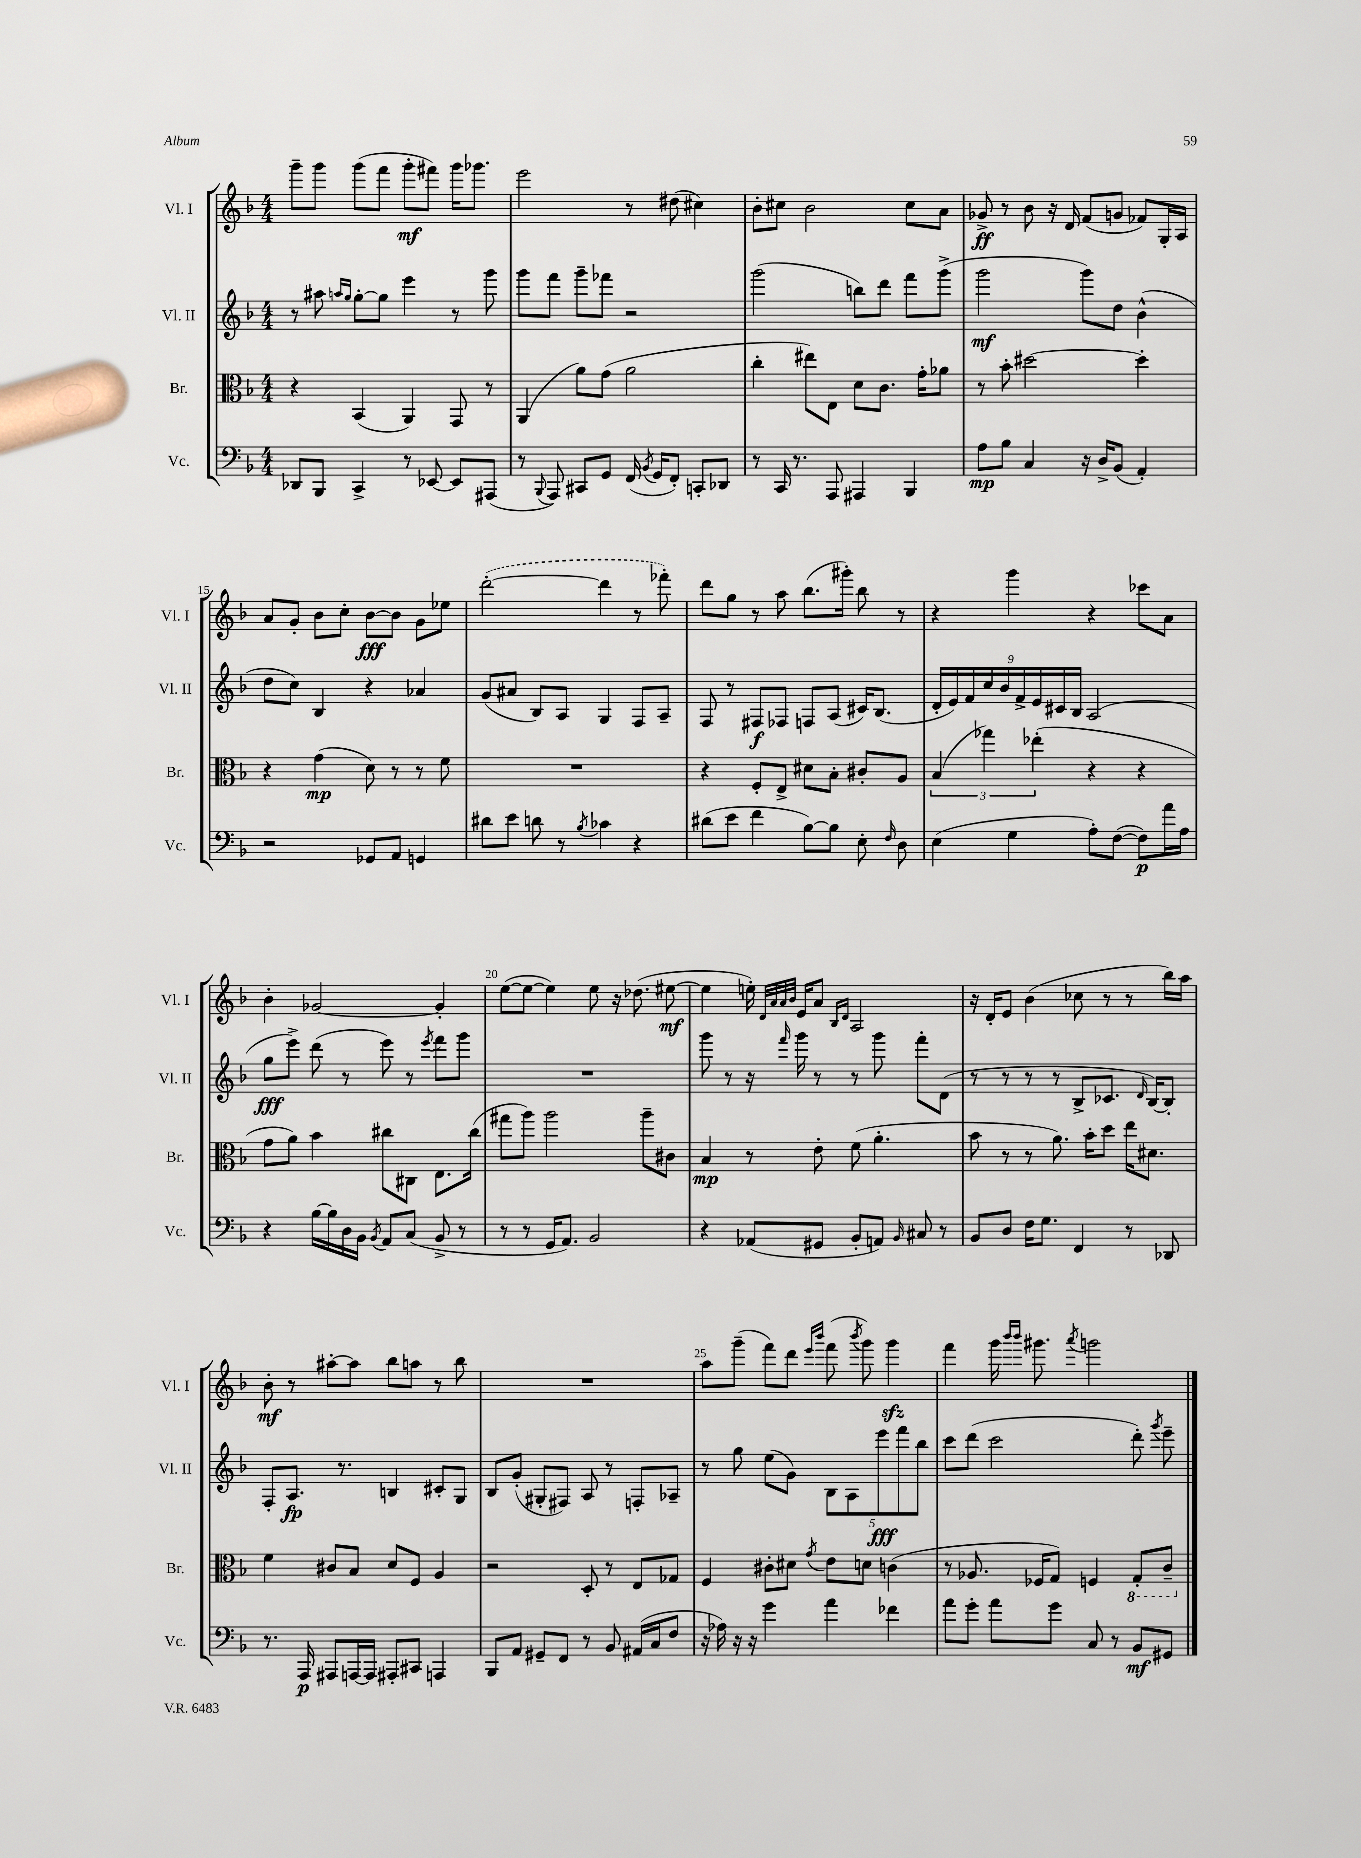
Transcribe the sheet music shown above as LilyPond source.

<<
\new StaffGroup <<
\new Staff = "s0" \with { instrumentName = "Vl. I" shortInstrumentName = "Vl. I" } {
    \clef treble \key f \major \numericTimeSignature \time 4/4
    \autoBeamOff g'''8[-- g'''8] g'''8[( f'''8] g'''8[-.\mf fis'''8]) g'''16[ ges'''8.] |
    e'''2 r8 dis''8( cis''4) |
    bes'8[-. cis''8] bes'2 cis''8[ a'8] |
    ges'8->\ff r8 bes'8 r16 d'16 f'8[( g'8] fes'8[) g16-. a16] |
    a'8[ g'8]-. bes'8[ c''8]-. bes'8[~\fff bes'8] g'8[ ees''8] |
    \once \slurDashed d'''2~-.( d'''4 r8 fes'''8-.) |
    d'''8[ g''8] r8 a''8 bes''8.[( gis'''16]-.) bes''8 r8 |
    r4 g'''4 r4 ces'''8[ a'8] |
    bes'4-. ges'2~ ges'4-. |
    e''8[~( e''8]~ e''4) e''8 r16 des''8.( eis''8~\mf |
    eis''4 e''16-.) \grace { d'32[ a'32 a'32 bes'32] } e'16[ a'8] \grace { bes16[ d'16] } a2 |
    r16 d'16[-. e'8] bes'4( ces''8 r8 r8 bes''16[) a''16] |
    bes'8-.\mf r8 ais''8[~-. ais''8] bes''8[ a''8] r8 bes''8 |
    R1 |
    a''8[ g'''8]--( f'''8[) d'''8] \grace { e'''16[ bes'''16] } f'''8( \acciaccatura { bes'''8 } g'''8) g'''4\sfz |
    f'''4 g'''16 \grace { bes'''16[ bes'''16] } gis'''8. \acciaccatura { a'''8 } g'''2 \bar "|." |
}
\new Staff = "s1" \with { instrumentName = "Vl. II" shortInstrumentName = "Vl. II" } {
    \clef treble \key f \major \numericTimeSignature \time 4/4
    \autoBeamOff r8 ais''8 \grace { a''16[ g''16] } g''8[~-. g''8] e'''4 r8 g'''8 |
    g'''8[ f'''8] g'''8[-- fes'''8] r2 |
    g'''2( b''8[) d'''8] f'''8[ g'''8]->( |
    g'''2\mf g'''8[) d''8] bes'4-^( |
    d''8[ c''8]) bes4 r4 aes'4 |
    g'8[( ais'8] bes8[) a8] g4 f8[ a8]-- |
    f8 r8 fis8[\f fes8] f8[ a8]( cis'16[) bes8.]( |
    \tuplet 9/8 { d'16[-. e'16) f'16 c''16 bes'16 f'16-> e'16 cis'16 bes16] } a2( |
    g''8[\fff e'''8]->) d'''8( r8 e'''8) r8 \acciaccatura { e'''8 } f'''8[ g'''8] |
    R1 |
    g'''8 r8 r16 \grace { f'''16 } g'''16 r8 r8 g'''8 f'''8[-. d'8]( |
    r8 r8 r8 r8 bes8[-> ces'8.] \grace { d'16 } bes16[~) bes8]-. |
    f8[-. a8.]\fp r8. b4 cis'8[-. g8] |
    bes8[ g'8]-.( gis8[-. fis8]) a8 r8 f8[-. aes8]-- |
    r8 g''8 e''8[( g'8]) \tuplet 5/4 { bes8[ a8 e'''8\fff f'''8 bes''8] } |
    c'''8[ d'''8]( c'''2 d'''8-.) \acciaccatura { g'''8 } e'''8-- \bar "|." |
}
\new Staff = "s2" \with { instrumentName = "Br." shortInstrumentName = "Br." } {
    \clef alto \key f \major \numericTimeSignature \time 4/4
    \autoBeamOff r4 bes,4( a,4) g,8 r8 |
    a,4( a'8[) g'8]( a'2 |
    c''4-. eis''8[) e8] d'8[ c'8.] g'16[-. aes'8] |
    r8 bes'8-. dis''2~ dis''4-. |
    r4 g'4\mp( d'8) r8 r8 f'8 |
    R1 |
    r4 f8[-. e8]-> dis'8[ bes8]-. cis'8[-. a8] |
    \tuplet 3/2 { bes4( ges''4) ees''4-.( } r4 r4 |
    g'8[ a'8]) bes'4 cis''8[ cis8] e8.[ cis''16]( |
    gis''8[ a''8]) a''2 a''8[-- cis'8] |
    bes4\mp r8 e'8-. f'8( a'4.-. |
    bes'8 r8 r8 a'8.) bes'16[-. d''8] e''16[ dis'8.] |
    f'4 cis'8[ bes8] d'8[ f8] a4 |
    r2 d8-. r8 e8[ ges8] |
    f4 cis'8[-. dis'8] \acciaccatura { g'8 } e'8[ d'8] c'4( |
    r8 aes8. fes16[ g8]) f4 \ottava #-1 g,8[-. c8]-- \ottava #0 \bar "|." |
}
\new Staff = "s3" \with { instrumentName = "Vc." shortInstrumentName = "Vc." } {
    \clef bass \key f \major \numericTimeSignature \time 4/4
    \autoBeamOff des,8[ bes,,8] c,4-> r8 ees,8~ ees,8[ ais,,8]( |
    r8 \appoggiatura { bes,,8 } a,,8) cis,8[ g,8] f,16( \acciaccatura { bes,8 } g,16[ f,8]-.) c,8[-. des,8] |
    r8 c,16 r8. a,,8 ais,,4 bes,,4 |
    a8[\mp bes8] c4 r16 d16[-> bes,8]( a,4-.) |
    r2 ges,8[ a,8] g,4 |
    dis'8[ e'8] d'8 r8 \acciaccatura { bes8 } ces'4 r4 |
    dis'8[( e'8] f'4 bes8[~) bes8] e8-. \grace { f16 } d8 |
    e4( g4 a8[-.) f8]~( f8[\p) a'16 a16] |
    r4 bes16[~ bes16 d16 bes,16] \acciaccatura { bes,8 } a,8[ c8]( bes,8-> r8 |
    r8 r8 g,16[ a,8.]) bes,2 |
    r4 aes,8[( gis,8] bes,8[-. a,8]) \grace { bes,16 } cis8 r8 |
    bes,8[ d8] f16[ g8.] f,4 r8 des,8 |
    r8. a,,16\p ais,,8[ a,,16~ a,,16] ais,,8[-. cis,8] a,,4 |
    bes,,8[ a,8] gis,8[-- f,8] r8 bes,8 ais,16[( c16 f8] |
    r16 aes16) r16 r16 g'4 a'4 fes'4 |
    a'8[ g'8]-. a'8[ g'8] c8 r8 bes,8[\mf gis,8] \bar "|." |
}
>>
>>
\layout { \context { \Score currentBarNumber = #11 \override BarNumber.break-visibility = ##(#f #t #t) barNumberVisibility = #(every-nth-bar-number-visible 5) } }
